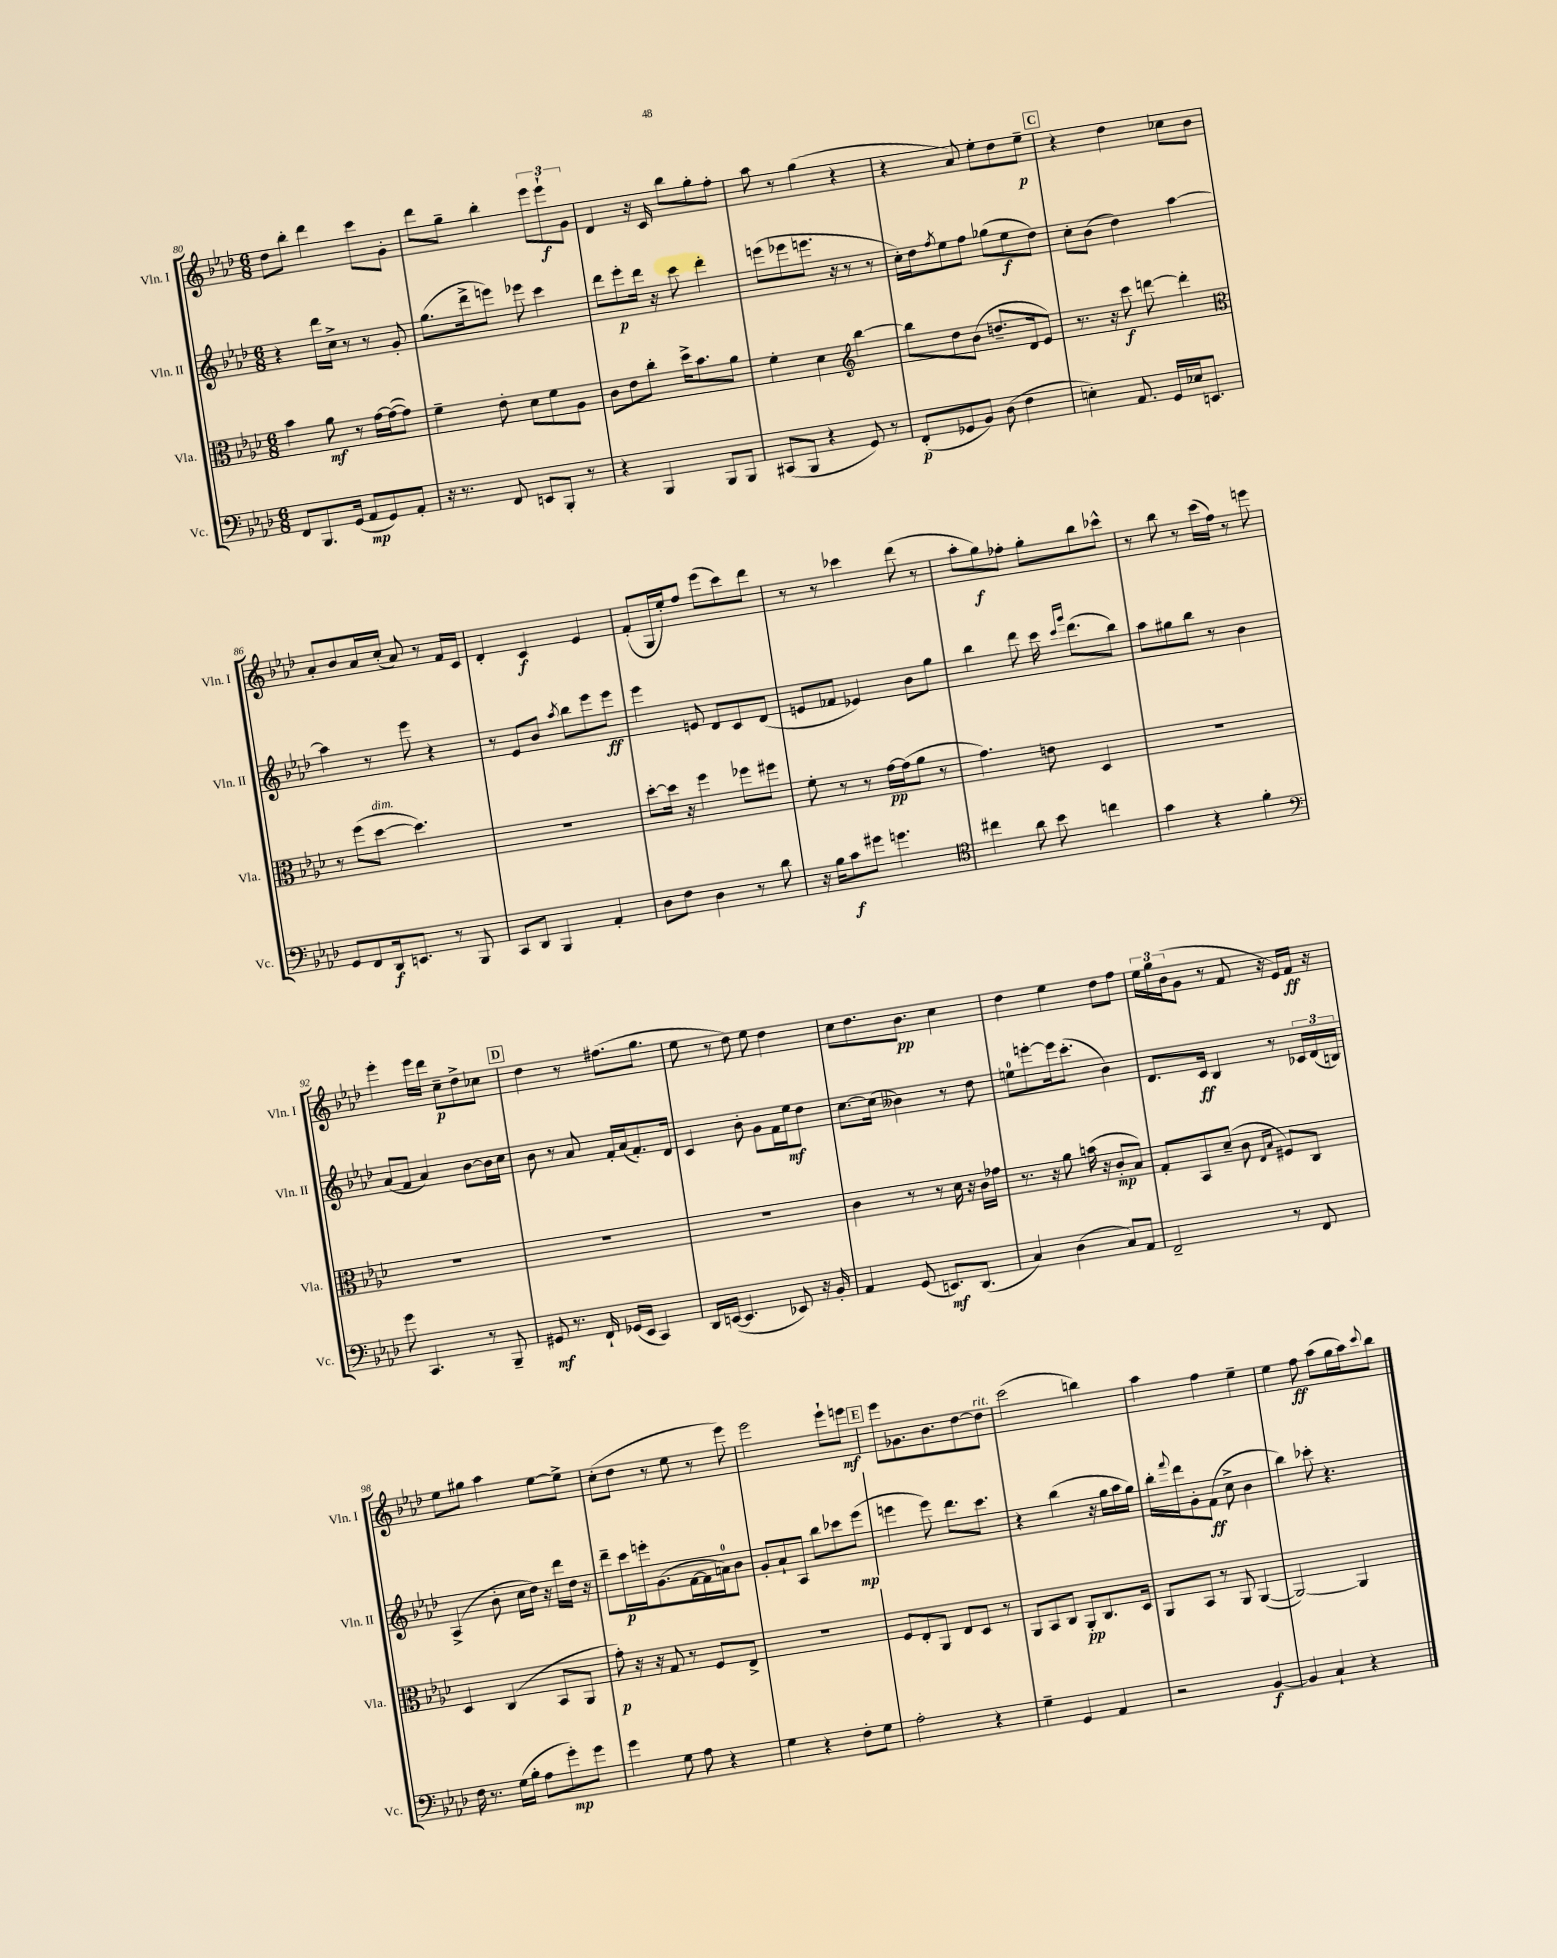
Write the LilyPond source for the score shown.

<<
\new StaffGroup <<
\new Staff = "s0" \with { instrumentName = "Vln. I" shortInstrumentName = "Vln. I" } {
    \clef treble \key aes \major \numericTimeSignature \time 6/8
    des''8 bes''8-. des'''4 c'''8 g'8-. |
    des'''8 g''8-- bes''4-. \tuplet 3/2 { ees'''8 ees'''8-!\f g'8 } |
    des'4 r16 c'16 bes''8 g''8-. f''8-. |
    aes''8 r8 g''4( r4 |
    r4 aes'8) ees''8-. des''8 ees''8--\p |
    \mark \markup { \box "C" } r4 des''4 ces''8 bes'8 |
    aes'8-. bes'8 aes'16 c''16-.( aes'8) r8 f'16 c'16 |
    des'4-. c'4\f ees'4 |
    f'8-.( g16 ees''16-.) f''8 ees'''8( c'''8) des'''8 |
    r8 r8 ces'''4 des'''8( r8 |
    aes''8-. g''8\f) fes''8-. g''8-. bes''8 ces'''8-^ |
    r8 bes''8 r8 c'''16( f''16) r8 e'''8 |
    ees'''4-. ees'''16 des'''16 c''8--\p des''8-> ces''8 |
    \mark \markup { \box "D" } des''4 r8 fis''8.( g''8. |
    ees''8 r8 des''8) ees''8 des''4 |
    c''8 des''8. bes'8.\pp c''4 |
    des''4 ees''4 des''8 f''8 |
    \tuplet 3/2 { ees''16 g''16 bes'16( } g'8 r8 f'8 r16 ees'16) f'16\ff r16 |
    ees''8 gis''8 aes''4 ees''8~ ees''8-> |
    c''8-.( des''8 r8 ees''8 r8 ees'''8) |
    ees'''2 ees'''8-! e'''8\mf |
    \mark \markup { \box "E" } ees'''8 ges'8. bes'8. des''8~ des''8^\markup { \italic "rit." } |
    c'''2( b''4) |
    aes''4 f''4 ees''4-- |
    ees''4 f''8\ff aes''8( g''16 aes''16) \appoggiatura { c'''8 } bes''8 \bar "|." |
}
\new Staff = "s1" \with { instrumentName = "Vln. II" shortInstrumentName = "Vln. II" } {
    \clef treble \key aes \major \numericTimeSignature \time 6/8
    r4 des'''16 c''16-> r8 r8 g'8-. |
    g''8.( des'''16-> e'''8) ees'''8 c'''4 |
    des'''8 ees'''8-.\p des'''16 r16 c'''8 des'''4-. |
    e'''8( ees'''8 e'''8. r16 r8 r8 |
    c''16-.) des''16 \acciaccatura { f''8 } ees''8 f''8 ges''8( ees''8\f des''8) |
    \mark \markup { \box "C" } c''8-. bes'8( des''4) aes''4~ |
    aes''4 r8 ees'''8 r4 |
    r8 ees'8 bes'8 \acciaccatura { aes''8 } bes''8 ees'''8 ees'''8\ff |
    ees'''4 e'8 des'8 c'8 des'8( |
    e'8 fes'8 ees'4) bes'8 g''8 |
    bes''4 des'''8 c'''16 \grace { c'''16 g'''16 } des'''8.( bes''8) |
    aes''8 gis''8 bes''8 r8 bes'4 |
    aes'8( f'8 aes'4) bes'8~ bes'16 c''16 |
    \mark \markup { \box "D" } bes'8 r8 aes'8 f'16-. aes'16( f'8.-.) des'16 |
    c'4 bes'8-. g'8 f'16 ees''16\mf des''8 |
    c''8.~ c''16( beses'4) r8 des''8 |
    e''8-0 e'''8~-. e'''16 c'''8.-.( bes'4) |
    des'8. c'16\ff bes4 r8 \tuplet 3/2 { ces'16 des'16( b16) } |
    aes4->( bes'8-. c''16 des''16) r16 des'''16 des''16 r16 |
    des'''8-- c'''16\p e'''16-. g'8.( f'16~ f'16 a'16-0) bes'8 |
    g'8-. aes'8-! aes8 bes''8 ces'''8 ees'''8\mp( |
    \mark \markup { \box "E" } e'''4 e'''8) des'''8. c'''8. |
    r4 bes''4( r16 g''16 aes''16 g''16) |
    bes''16-. \appoggiatura { f'''8 } des'''16 g'8-. f'8\ff( c''8-> bes'4 |
    bes''4) ces'''8-. r4. \bar "|." |
}
\new Staff = "s2" \with { instrumentName = "Vla." shortInstrumentName = "Vla." } {
    \clef alto \key aes \major \numericTimeSignature \time 6/8
    bes'4 aes'8\mf r8 g'16~ g'16~( g'8) |
    f'4-- ees'8-. des'8 f'8 aes8 |
    c'8 ees'8 c''8-. des''16-> bes'8. aes'8 |
    f'4-. des'4 \clef treble bes''4~ |
    bes''8 des''8 bes'8( d''8.-- des'16 ees'8) |
    \mark \markup { \box "C" } r8. r16 c'''8\f d'''8~ d'''4-. |
    \clef alto r8 f''8( des''8~^\markup { \italic "dim." } des''4.) |
    R2. |
    des''8~-. des''16 r16 f''4 fes''8 fis''8 |
    f'8-. r8 r8 g'16~\pp g'16( aes'8 r8 |
    g'4.) e'8 des4 |
    R2. |
    R2. |
    \mark \markup { \box "D" } R2. |
    R2. |
    c'4 r8 r8 des'16 r16 c'16 ges'16 |
    r8. r16 aes'8 b'16( r16 c'8-.\mp bes8) |
    g8-. bes,8 des'8--( c'8 \grace { ees16 bes16 } fis8) c8 |
    des4 c4( bes,8 aes,8 |
    g'8-.\p) r16 r16 g8 r8 f8 ees8-> |
    R2. |
    \mark \markup { \box "E" } f8 ees8-. aes,8 ees8 des8 r8 |
    aes,8 bes,8 c8 aes,8-.\pp c8. des16 |
    aes,8 bes,8 r8 aes,8 aes,4~( |
    aes,2~) aes,4 \bar "|." |
}
\new Staff = "s3" \with { instrumentName = "Vc." shortInstrumentName = "Vc." } {
    \clef bass \key aes \major \numericTimeSignature \time 6/8
    f,8 bes,,8. g,16( aes,8\mp g,8) aes,8-. |
    r16 r8. f,8 e,8 bes,,8-. r8 |
    r4 bes,,4 bes,,8 bes,,8 |
    cis,8( bes,,8 r4 g,8) r8 |
    f,8-.\p( ges,8 bes,8) des8( f4 |
    \mark \markup { \box "C" } e4-.) aes,8. g,16 ees16 e,8. |
    g,8 f,8 des,16\f e,8. r8 bes,,8 |
    c,8 des,8 bes,,4 aes,4-. |
    des8 f8 des4 r8 des'8 |
    r16 bes16 c'8\f gis'8 g'4. |
    \clef tenor cis''4 aes'8 bes'8 c''4 |
    g'4 r4 f'4-. |
    \clef bass g'8 c,4. r8 bes,,8-- |
    \mark \markup { \box "D" } gis,8\mf r8. f,16-! ges,16( ees,16 c,4) |
    des,16 e,16~( e,4. ees,8) r16 bes,16-. |
    aes,4 g,8( e,8.\mf) des,8.( |
    c4) des4( c8) aes,8 |
    f,2-- r8 f,8 |
    f16 r8. g16( bes16-. aes8 g'8-.\mp) g'8 |
    g'4 g8 aes8 r4 |
    g4 r4 f8-. g8 |
    \mark \markup { \box "E" } aes2-. r4 |
    g4-- g,4 aes,4 |
    r2 bes,4~\f |
    bes,4 c4-! r4 \bar "|." |
}
>>
>>
\layout { \context { \Score currentBarNumber = #80 } }
